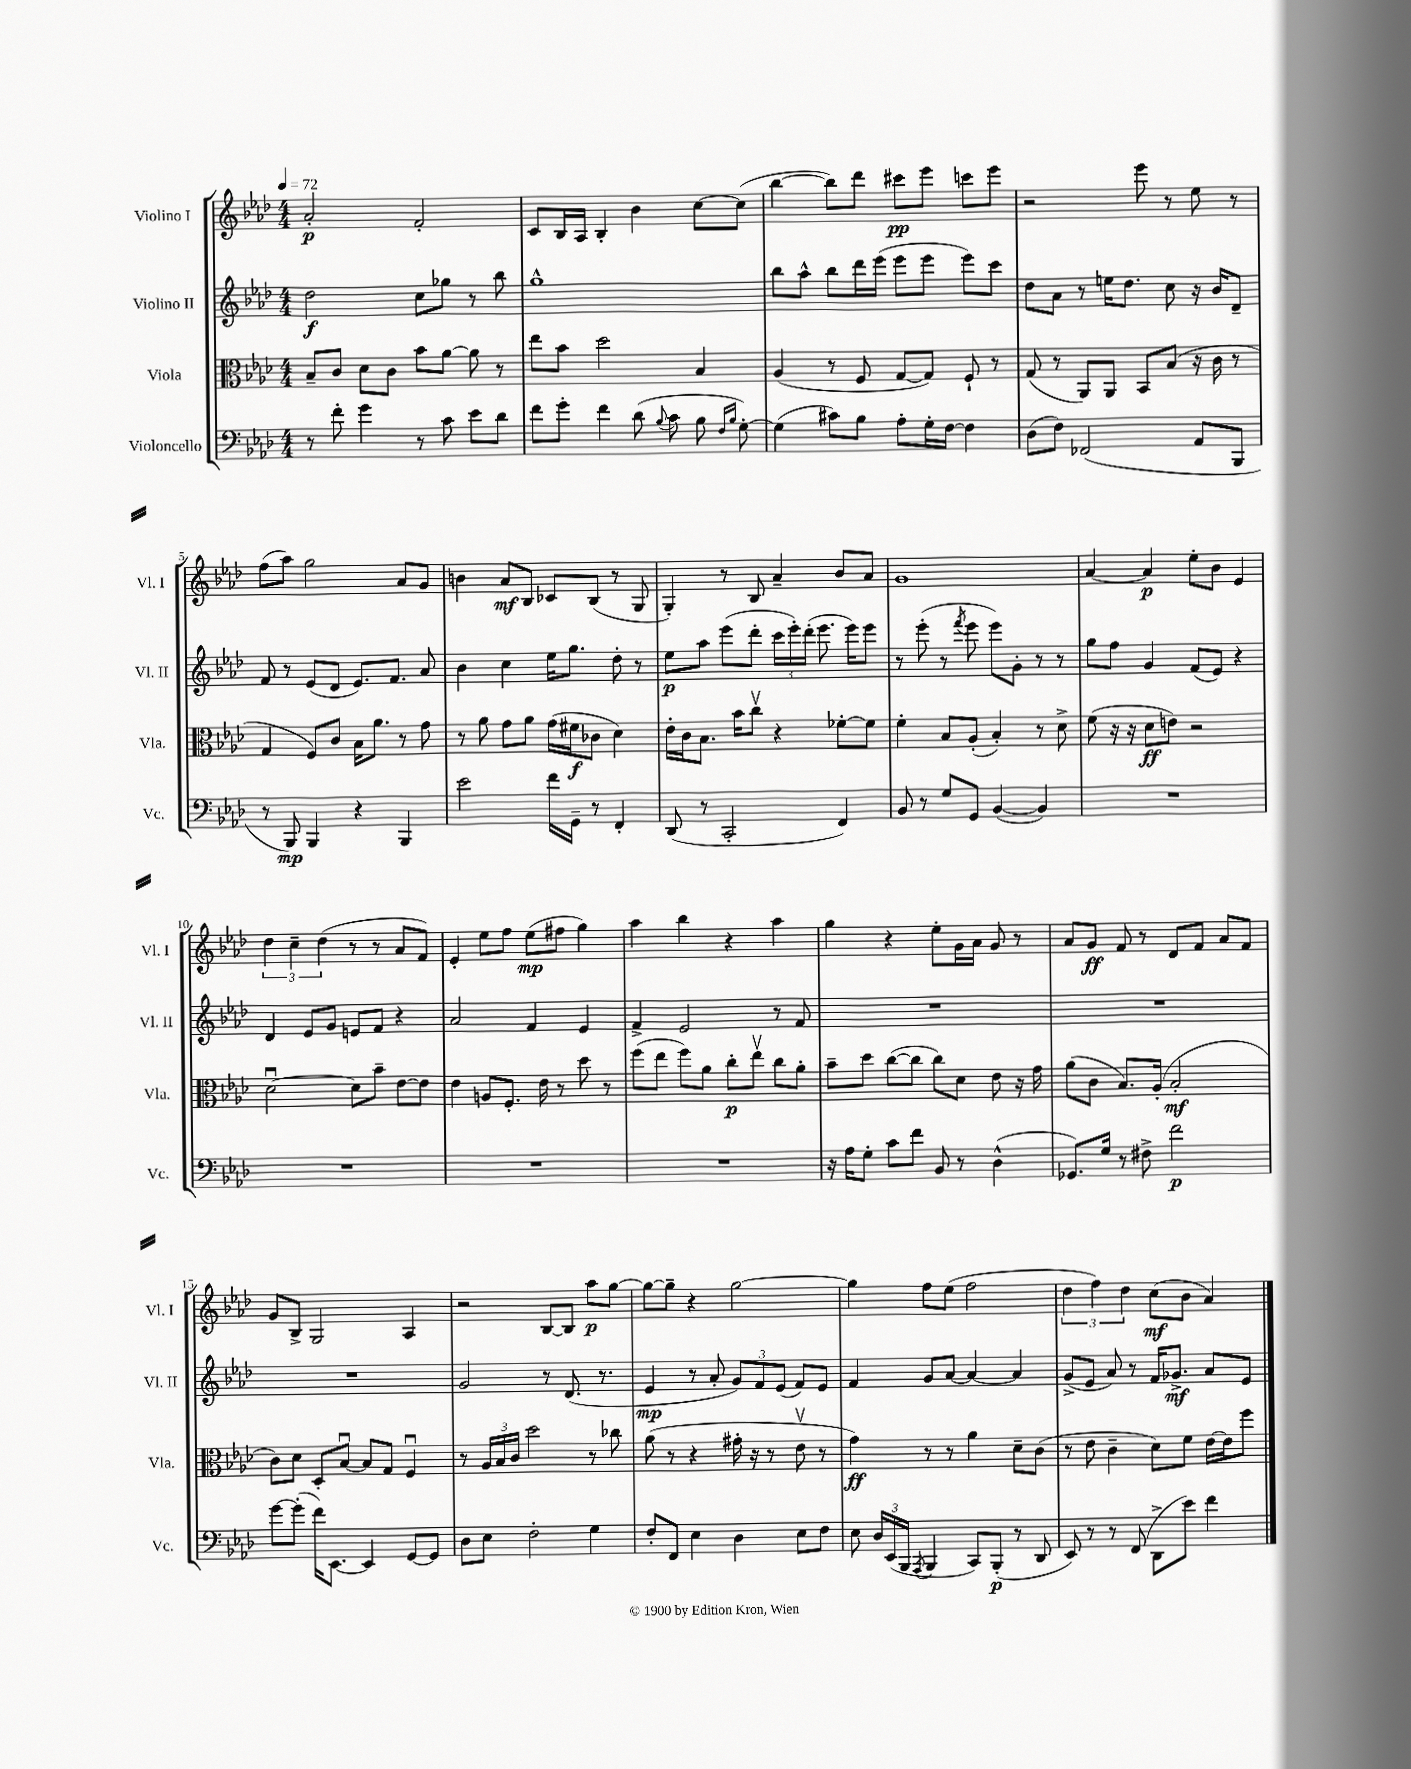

**kern	**dynam	**kern	**dynam	**kern	**dynam	**kern	**dynam
*part4	*part4	*part3	*part3	*part2	*part2	*part1	*part1
*staff4	*staff4	*staff3	*staff3	*staff2	*staff2	*staff1	*staff1
*I"Violoncello	*	*I"Viola	*	*I"Violino II	*	*I"Violino I	*
*I'Vc.	*	*I'Vla.	*	*I'Vl. II	*	*I'Vl. I	*
*clefF4	*	*clefC3	*	*clefG2	*	*clefG2	*
*k[b-e-a-d-]	*	*k[b-e-a-d-]	*	*k[b-e-a-d-]	*	*k[b-e-a-d-]	*
*M4/4	*	*M4/4	*	*M4/4	*	*M4/4	*
*MM72	*	*MM72	*	*MM72	*	*MM72	*
=1	=1	=1	=1	=1	=1	=1	=1
8r	.	8B-~/L	.	2dd-\	f	2a-'/	p
8f'\	.	8c/J	.	.	.	.	.
4g\	.	8d-\L	.	.	.	.	.
.	.	8c\J	.	.	.	.	.
8r	.	8b-\L	.	8cc\L	.	2f'/	.
8c\	.	[8a-\J	.	8gg-X\J	.	.	.
8e-\L	.	8a-\]	.	8r	.	.	.
8d-\J	.	8r	.	8bb-\	.	.	.
=2	=2	=2	=2	=2	=2	=2	=2
8f\L	.	8ee-\L	.	1gg^^	.	8c/L	.
8g'\J	.	8b-\J	.	.	.	16B-/L	.
.	.	.	.	.	.	16A-/JJ	.
4f\	.	2dd-\	.	.	.	4B-'/	.
(8d-\	.	.	.	.	.	4b-\	.
8qqB-/	.	.	.	.	.	.	.
8c\	.	.	.	.	.	.	.
8B-\	.	4B-/	.	.	.	[8cc\L	.
16qqF/LL	.	.	.	.	.	.	.
16qqB-/JJ	.	.	.	.	.	.	.
[8G'\)	.	.	.	.	.	(8cc\J]	.
=3	=3	=3	=3	=3	=3	=3	=3
(4G\]	.	(4A-/	.	8bb-\L	.	[4bb-\	.
.	.	.	.	8aa-^^\J	.	.	.
8c#X\L)	.	8r	.	8bb-\L	.	8bb-\L])	.
8B-\J	.	8F/	.	16ddd-\L	.	8ddd-\J	.
.	.	.	.	(16eee-\JJ	.	.	.
8A-'\L	.	[8G/L	.	8eee-\L	.	8ccc#X\L	pp
16G'\L	.	8G/J])	.	8eee-\J	.	8eee-\J	.
[16F\JJ	.	.	.	.	.	.	.
4F\]	.	8F`/	.	8eee-\L)	.	8cccn\L	.
.	.	8r	.	8ccc\J	.	8eee-\J	.
=4	=4	=4	=4	=4	=4	=4	=4
(8D-\L	.	(8G/	.	8dd-\L	.	2r	.
8F\J)	.	8r	.	8a-\J	.	.	.
(2FF-X/	.	8AA-/L)	.	8r	.	.	.
.	.	8AA-/J	.	16een\KL	.	.	.
.	.	.	.	8.dd-\J	.	.	.
.	.	8BB-/L	.	.	.	8eee-\	.
.	.	(8B-/J	.	8cc\	.	8r	.
8AA-/L	.	16r	.	16r	.	8ee-\	.
.	.	16c\	.	16b-/KL	.	.	.
8BBB-/J	.	8r	.	8d-~/J	.	8r	.
!!LO:LB:g=z
=5	=5	=5	=5	=5	=5	=5	=5
8r	.	4G/	.	8f/	.	(8ff\L	.
8BBB-/)	mp	.	.	8r	.	8aa-\J)	.
4BBB-/	.	8F/L)	.	(8e-/L	.	2gg\	.
.	.	8c/J	.	8d-/J	.	.	.
4r	.	16B-\KL	.	8.e-/L)	.	.	.
.	.	8.a-\J	.	.	.	.	.
.	.	.	.	8.f/J	.	.	.
4BBB-/	.	8r	.	.	.	8a-/L	.
.	.	8g\	.	8a-/	.	8g/J	.
=6	=6	=6	=6	=6	=6	=6	=6
2e-\	.	8r	.	4b-\	.	4bn\	.
.	.	8a-\	.	.	.	.	.
.	.	8g\L	.	4cc\	.	8a-/L	mf
.	.	8a-\J	.	.	.	8B-/J	.
16f\LL	.	(16g\LL	.	16ee-\KL	.	8c-X/L	.
16GG~\JJ	.	16f#X\J	f	8.gg\J	.	.	.
8r	.	8c-X\J	.	.	.	(8B-/J	.
4FF'/	.	4d-\)	.	8dd-'\	.	8r	.
.	.	.	.	8r	.	8G/	.
=7	=7	=7	=7	=7	=7	=7	=7
(8DD-/	.	16e-'\LL	.	8ee-\L	p	4G'/)	.
.	.	16c\J	.	.	.	.	.
8r	.	8.B-\J	.	8aa-\J	.	.	.
2CC'/	.	.	.	(8eee-\L	.	8r	.
.	.	16b-\KL	.	.	.	.	.
.	.	8ccv\J	.	8ddd-'\J	.	8B-/	.
.	.	4r	.	24ccc\LL	.	4a-~/	.
.	.	.	.	24eee-'\)	.	.	.
.	.	.	.	(24ddd-'\JJ	.	.	.
.	.	.	.	8.eee-\	.	.	.
4FF/)	.	[8f-X'\L	.	.	.	8b-/L	.
.	.	.	.	16eee-\KL)	.	.	.
.	.	8f-\J]	.	8eee-\J	.	8a-/J	.
=8	=8	=8	=8	=8	=8	=8	=8
8BB-/	.	4f'\	.	8r	.	1g	.
8r	.	.	.	(8eee-'\	.	.	.
8G/L	.	8B-/L	.	8r	.	.	.
.	.	.	.	8qfff/	.	.	.
8GG/J	.	(8A-'/J	.	8eee-\	.	.	.
([4BB-/	.	4B-'/)	.	8eee-\L)	.	.	.
.	.	.	.	8g'\J	.	.	.
4BB-/])	.	8r	.	8r	.	.	.
.	.	8d-^\	.	8r	.	.	.
=9	=9	=9	=9	=9	=9	=9	=9
1r	.	(8f\	.	8gg\L	.	[4a-/	.
.	.	16r	.	8ff\J	.	.	.
.	.	16r	.	.	.	.	.
.	.	8d-\L	ff	4g/	.	4a-/]	p
.	.	8en\J)	.	.	.	.	.
.	.	2r	.	(8f/L	.	8ee-'\L	.
.	.	.	.	8e-/J)	.	8b-\J	.
.	.	.	.	4r	.	4e-/	.
!!LO:LB:g=z
=10	=10	=10	=10	=10	=10	=10	=10
1r	.	[2d-u\	.	4d-/	.	6dd-\	.
.	.	.	.	.	.	6cc~\	.
.	.	.	.	8e-/L	.	.	.
.	.	.	.	.	.	(6dd-\	.
.	.	.	.	8g/J	.	.	.
.	.	8d-\L]	.	8en/L	.	8r	.
.	.	8b-~\J	.	8f/J	.	8r	.
.	.	[8e-\L	.	4r	.	8a-/L	.
.	.	8e-\J]	.	.	.	8f/J)	.
=11	=11	=11	=11	=11	=11	=11	=11
1r	.	4e-\	.	2a-/	.	4e-'/	.
.	.	8An/L	.	.	.	8ee-\L	.
.	.	8.F'/J	.	.	.	8ff\J	.
.	.	.	.	4f/	.	(8ee-\L	mp
.	.	16e-\	.	.	.	.	.
.	.	8r	.	.	.	8ff#X\J	.
.	.	8dd-\	.	4e-/	.	4gg\)	.
.	.	8r	.	.	.	.	.
=12	=12	=12	=12	=12	=12	=12	=12
1r	.	(8ff\L	.	4f^/	.	4aa-\	.
.	.	8ee-\J	.	.	.	.	.
.	.	8ff\L)	.	2e-/	.	4bb-\	.
.	.	8a-\J	.	.	.	.	.
.	.	8cc'\L	p	.	.	4r	.
.	.	8ee-v\J	.	.	.	.	.
.	.	8cc\L	.	8r	.	4aa-\	.
.	.	8a-'\J	.	8f/	.	.	.
=13	=13	=13	=13	=13	=13	=13	=13
16r	.	8b-~\L	.	1r	.	4gg\	.
16A-\KL	.	.	.	.	.	.	.
8G'\J	.	8dd-\J	.	.	.	.	.
8c\L	.	([8cc\L	.	.	.	4r	.
8f\J	.	8cc\J]	.	.	.	.	.
8BB-/	.	8cc\L)	.	.	.	8ee-'\L	.
8r	.	8d-\J	.	.	.	16g\L	.
.	.	.	.	.	.	16a-\JJ	.
(4D-^^\	.	8e-\	.	.	.	8g/	.
.	.	16r	.	.	.	8r	.
.	.	16g\	.	.	.	.	.
=14	=14	=14	=14	=14	=14	=14	=14
8.GG-X/L)	.	(8a-\L	.	1r	.	8a-/L	.
.	.	8c\J	.	.	.	8g/J	ff
16G/Jk	.	.	.	.	.	.	.
8r	.	8.B-/L)	.	.	.	8f/	.
8F#X^\	.	.	.	.	.	8r	.
.	.	(16A-'/Jk	.	.	.	.	.
2f\	p	2B-'/	mf	.	.	8d-/L	.
.	.	.	.	.	.	8f/J	.
.	.	.	.	.	.	8a-/L	.
.	.	.	.	.	.	8f/J	.
!!LO:LB:g=z
=15	=15	=15	=15	=15	=15	=15	=15
[8g\L	.	8c\L)	.	1r	.	8g/L	.
(8g'\J]	.	8d-\J	.	.	.	8B-^/J	.
16f\KL)	.	8D-'/L	.	.	.	2G/	.
[8.EE-\J	.	.	.	.	.	.	.
.	.	[8B-u/J	.	.	.	.	.
4EE-/]	.	8B-/L]	.	.	.	.	.
.	.	8G/J	.	.	.	.	.
[8GG/L	.	4Fu/	.	.	.	4A-/	.
8GG/J]	.	.	.	.	.	.	.
=16	=16	=16	=16	=16	=16	=16	=16
8D-\L	.	8r	.	2g/	.	2r	.
8E-\J	.	24A-/LL	.	.	.	.	.
.	.	24B-/	.	.	.	.	.
.	.	24c/JJ	.	.	.	.	.
2F'\	.	2dd-\	.	.	.	.	.
.	.	.	.	8r	.	[8B-/L	.
.	.	.	.	(8.d-/	.	8B-/J]	.
4G\	.	8r	.	.	.	8aa-\L	p
.	.	.	.	8.r	.	.	.
.	.	8cc-X\	.	.	.	[8gg\J	.
=17	=17	=17	=17	=17	=17	=17	=17
8F'/L	.	(8a-\	.	4e-/	mp	8gg\L_	.
8FF/J	.	8r	.	.	.	8gg~\J]	.
4E-\	.	4r	.	8r	.	4r	.
.	.	.	.	8a-'/	.	.	.
4D-\	.	16g#X'\	.	12g/L)	.	[2gg\	.
.	.	16r	.	.	.	.	.
.	.	.	.	12f/	.	.	.
.	.	8r	.	.	.	.	.
.	.	.	.	(12e-/J	.	.	.
8E-\L	.	8e-v\	.	8f/L)	.	.	.
8F\J	.	8r	.	8e-/J	.	.	.
=18	=18	=18	=18	=18	=18	=18	=18
8E-\	.	4g\)	ff	4f/	.	4gg\]	.
24D-/LL	.	.	.	.	.	.	.
(24EE-/	.	.	.	.	.	.	.
24BBB-/JJ	.	.	.	.	.	.	.
8qAAA-/	.	.	.	.	.	.	.
4BBB-/	.	8r	.	8g/L	.	8ff\L	.
.	.	8r	.	[8a-/J	.	(8ee-\J	.
8CC/L)	.	4a-\	.	4a-/_	.	2ff\	.
(8BBB-'/J	p	.	.	.	.	.	.
8r	.	8d-~\L	.	4a-/]	.	.	.
8DD-/	.	(8c\J	.	.	.	.	.
=19	=19	=19	=19	=19	=19	=19	=19
8EE-/)	.	8r	.	(8g^/L	.	6dd-\	.
8r	.	8e-\	.	8e-/J	.	.	.
.	.	.	.	.	.	6ff\)	.
8r	.	4c~\	.	8a-/)	.	.	.
.	.	.	.	.	.	6dd-\	.
(8FF/	.	.	.	8r	.	.	.
8DD-^\L	.	8d-\L)	.	16f/KL	.	(8cc\L	mf
.	.	.	.	8.g-X^/J	mf	.	.
8e-\J)	.	8f\J	.	.	.	8b-\J	.
4f\	.	[16e-\LL	.	8a-/L	.	4a-/)	.
.	.	16e-\J]	.	.	.	.	.
.	.	8ff\J	.	8e-/J	.	.	.
==	==	==	==	==	==	==	==
*-	*-	*-	*-	*-	*-	*-	*-
